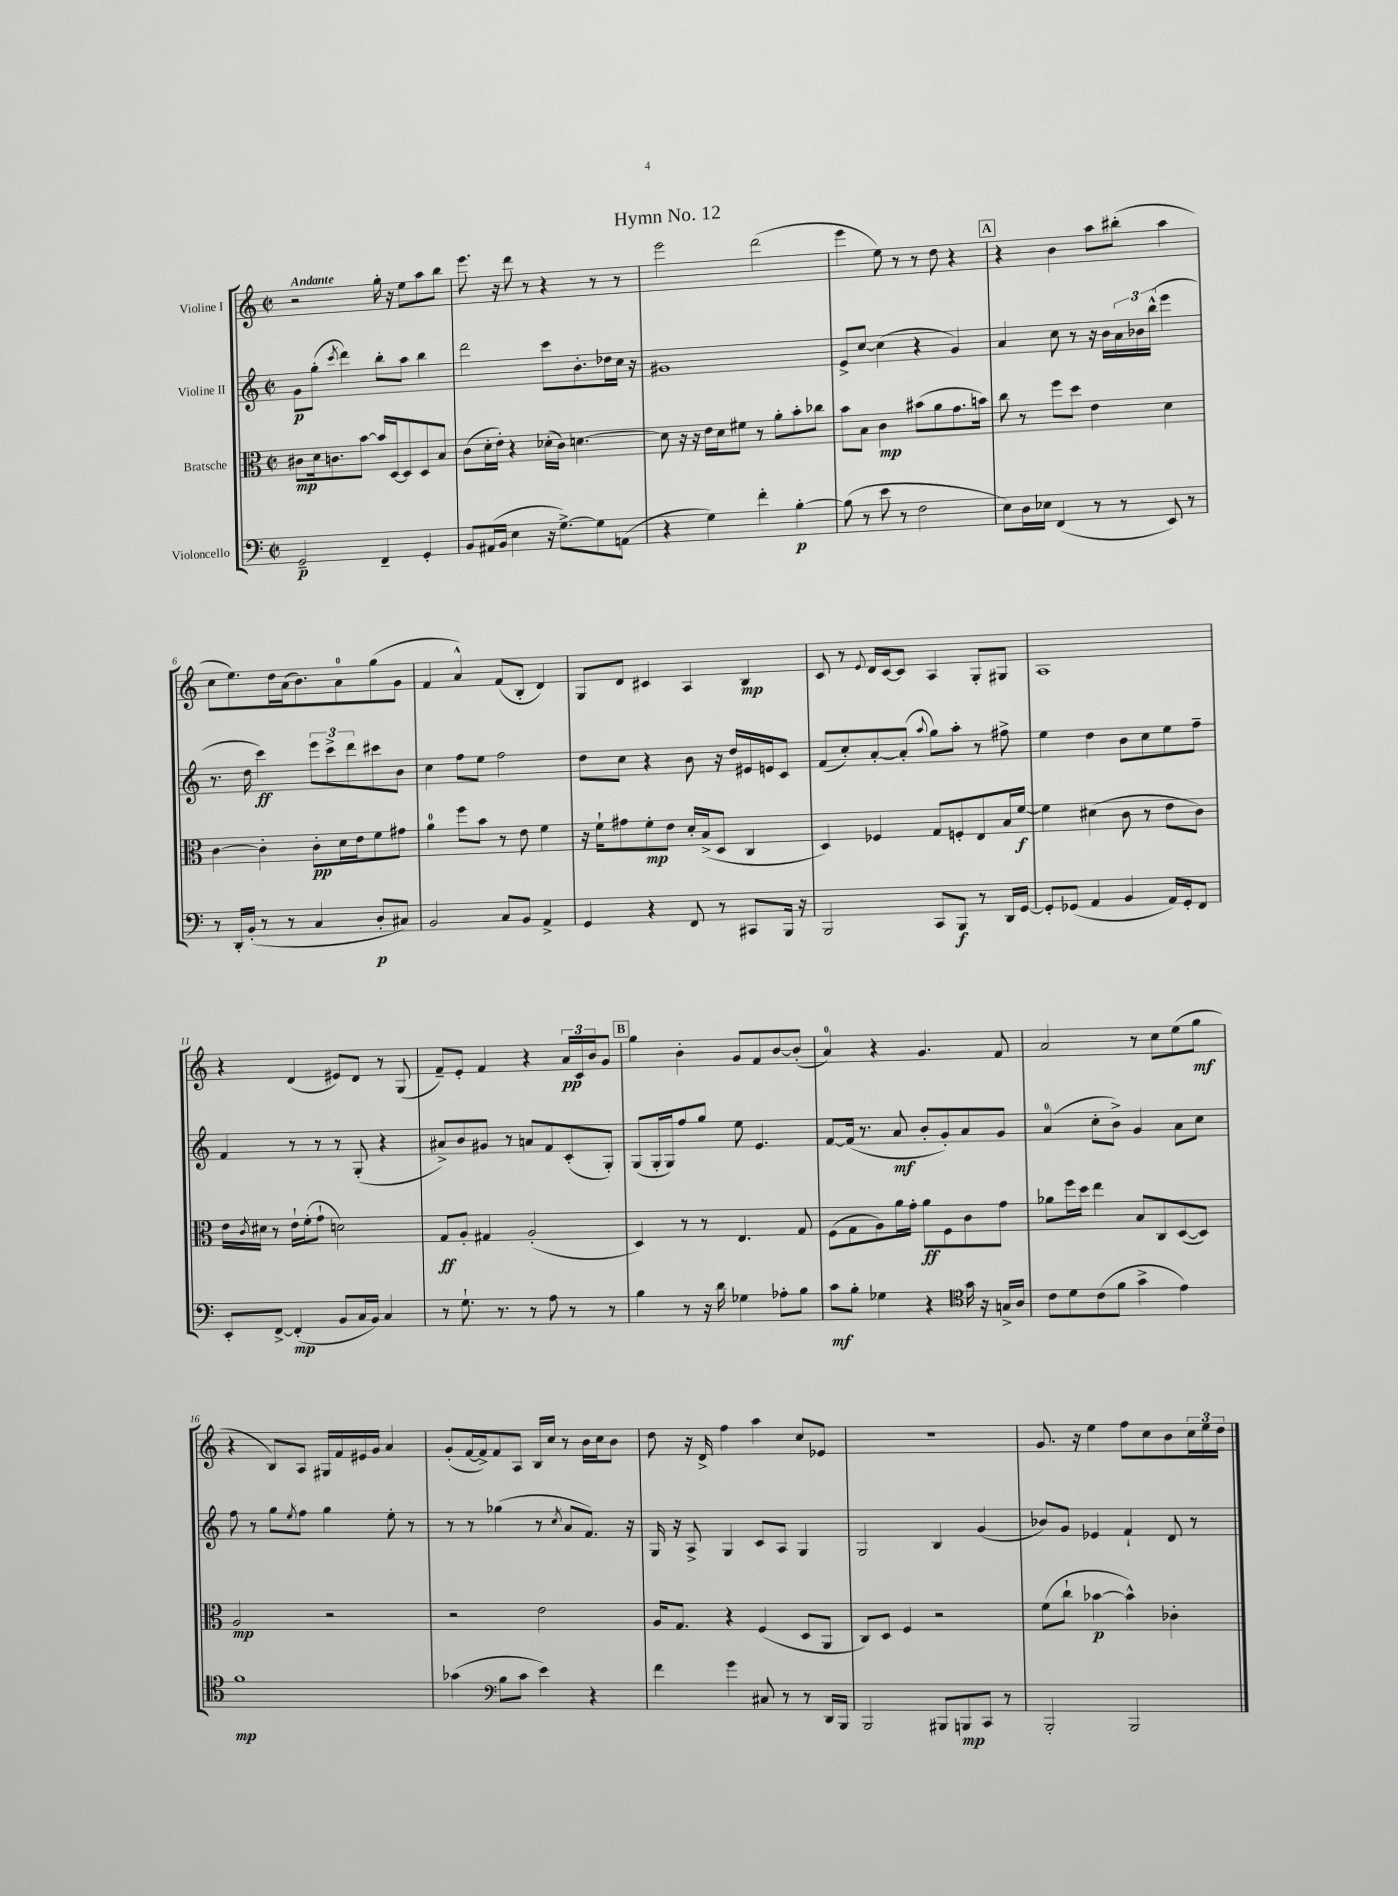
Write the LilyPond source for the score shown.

\header { title = "Hymn No. 12" }
<<
\new StaffGroup <<
\new Staff = "s0" \with { instrumentName = "Violine I" } {
    \clef treble \key c \major \defaultTimeSignature \time 2/2 \tempo "Andante"
    r2 g''16-. r16 e''8 a''8 b''8 |
    e'''8. r16 d'''8 r8 r4 r8 r8 |
    e'''2 d'''2( |
    e'''4 e''8) r8 r8 d''8 r4 |
    \mark \markup { \box "A" } r4 b'4 a''8 bis''8-.( a''4 |
    c''8 e''8.) d''16 a'16( b'8.) a'8-0 g''8( g'8 |
    f'4 a'4-^) f'8( b8-. d'4) |
    g8 d'8 cis'4 a4 b4\mp |
    c'8 r8 \appoggiatura { e'8 } d'16 c'16~ c'8 a4 g8-. gis8 |
    a1 |
    r4 d'4( eis'8) d'8 r8 g8( |
    f'8--) e'8-. f'4 r4 \tuplet 3/2 { a'16\pp c'16 b'16 } g'8 |
    \mark \markup { \box "B" } g''4 b'4-. g'8 f'8 b'8~ b'8-.( |
    a'4-0) r4 g'4. f'8 |
    a'2 r8 c''8 e''8( g''8\mf |
    r4 b8) a8 gis16 f'16 eis'16 g'16 a'4 |
    g'8-.( f'16~ f'16->) f'8 a8 b16 c''16 r8 b'16 c''16 b'8 |
    d''8 r16 d'16-> f''4 a''4 c''8 ees'8 |
    R1 |
    g'8. r16 e''4 f''8 c''8 b'8 \tuplet 3/2 { c''16 e''16 d''16 } \bar "|." |
}
\new Staff = "s1" \with { instrumentName = "Violine II" } {
    \clef treble \key c \major \defaultTimeSignature \time 2/2
    g'8\p g''8-.( \acciaccatura { c'''8 } d'''4) b''8-. a''8 b''4 |
    d'''2 c'''8 b'8.-. des''16 c''16 r16 |
    gis'1 |
    e'8-> c''8~ c''4( r4 g'4) |
    \mark \markup { \box "A" } a'4 c''8 r8 r16 b'16 \tuplet 3/2 { a'16 bes'16 b''16-^( } e'''4 |
    r8. d''16 c'''4\ff) \tuplet 3/2 { e'''8 c'''8-> d'''8 } cis'''8 b'8 |
    c''4 f''8 e''8 f''2 |
    d''8 c''8 r4 b'8 r16 d''16 eis'16 e'16 c'8 |
    f'8( c''8-.) a'8~-. a'8-.( \appoggiatura { a''8 } g''8) a''8-. r8 fis''8-> |
    e''4 d''4 b'8 c''8 e''8 f''8-- |
    f'4 r8 r8 r8 g8-.( r4 |
    ais'8->) b'8 gis'8 r8 a'8 f'8 c'8-.( g8-.) |
    \mark \markup { \box "B" } g8( g16-. g16) f''8 g''8 e''8 e'4. |
    f'8~ f'16( r8. a'8\mf b'8-. g'8-.) a'8 g'8 |
    a'4-0( c''8-. b'8->) g'4 a'8 c''8 |
    f''8 r8 g''8 \acciaccatura { e''8 } f''8 g''4 e''8-. r8 |
    r8 r8 ges''4( r8 \acciaccatura { c''8 } a'8 f'8.) r16 |
    g16 r16 a8-> g4 c'8 a8 g4 |
    g2 b4 g'4( |
    bes'8) g'8 ees'4 f'4-! d'8 r8 \bar "|." |
}
\new Staff = "s2" \with { instrumentName = "Bratsche" } {
    \clef alto \key c \major \defaultTimeSignature \time 2/2
    cis'8\mp d'16 c'8. b'8~ b'16 d16~ d8 d8 b8 |
    c'8( d'16-. e'16-.) r4 des'16-.( c'16) d'4.~ |
    d'8 r16 r16 e'16 d'16 fis'8 r8 a'8-. b'8-. ces''8 |
    b'8 b8 c'4\mp bis'8( a'8 g'8. b'16) |
    \mark \markup { \box "A" } c''8 r8 f''8 d''8 e'4 d'4 |
    c'4~ c'4-. c'8-.\pp d'16 e'16 f'8 gis'8 |
    a'4-0 f''8 b'8 r8 e'8 f'4 |
    r16 f'16-! gis'8 f'8-.\mp e'8 d'16-. b16->( d8 c4 |
    d4) fes4 g8 f8-. e8 b16 f'16~\f |
    f'4 dis'4( c'8 r8 e'8 c'8) |
    e'16 \acciaccatura { c'8 } dis'16 r8 e'16-! f'16-.( g'8-! d'2) |
    g8\ff a8-. gis4 a2-.( |
    \mark \markup { \box "B" } d4) r8 r8 e4. g8 |
    f8( g8 a8) a'16 g'16-. a'8\ff f8 c'8 g'8 |
    aes'8 f''16 d''16 e''4 b8 c8 d8~( d8) |
    a2\mp r2 |
    r2 e'2 |
    a16 g8. r4 f4( d8 a,8 |
    c8) d8 f4 r2 |
    f'8( c''8-! bes'4~\p bes'4-^) ces'4-. \bar "|." |
}
\new Staff = "s3" \with { instrumentName = "Violoncello" } {
    \clef bass \key c \major \defaultTimeSignature \time 2/2
    g,2--\p f,4-- g,4-. |
    b,8 ais,16( b,16 e4 r16 g8.~->) g8 a,8( |
    r4 g4) f'4-. b4~-.\p |
    b8( r8 e'8 r8 f2 |
    \mark \markup { \box "A" } e8) d16 ees16 f,4( r8 r8 e,8) r8 |
    r8 d,16-. b,16-.( r8 r8 c4 d8-.\p cis8) |
    b,2 c8 b,8 a,4-> |
    g,4 r4 f,8 r8 cis,8 b,,16 r16 |
    b,,2 c,8 b,,8\f r8 d,16 g,16~ |
    g,8-. ges,8( a,4 b,4 a,16) ges,16-. f,8 |
    e,8-. f,8~-> f,4-.\mp( b,8 c16 b,16) c4 |
    r8 g8.-! r8. r8 a8 r8 r8 |
    \mark \markup { \box "B" } b4 r8 r16 d'16 ges4 aes8-. b8 |
    c'8\mf b8-. ges4 r4 \clef tenor g'16 r16 g16-> a16 |
    c'8 d'8 c'8( f'8 g'4-> e'4) |
    f'1\mp |
    ges'4( \clef bass b8 c'8 e'4) r4 |
    f'4 g'4 cis8 r8 r8 d,16 b,,16 |
    b,,2 bis,,8 b,,8\mp c,8 r8 |
    b,,2-. b,,2 \bar "|." |
}
>>
>>
